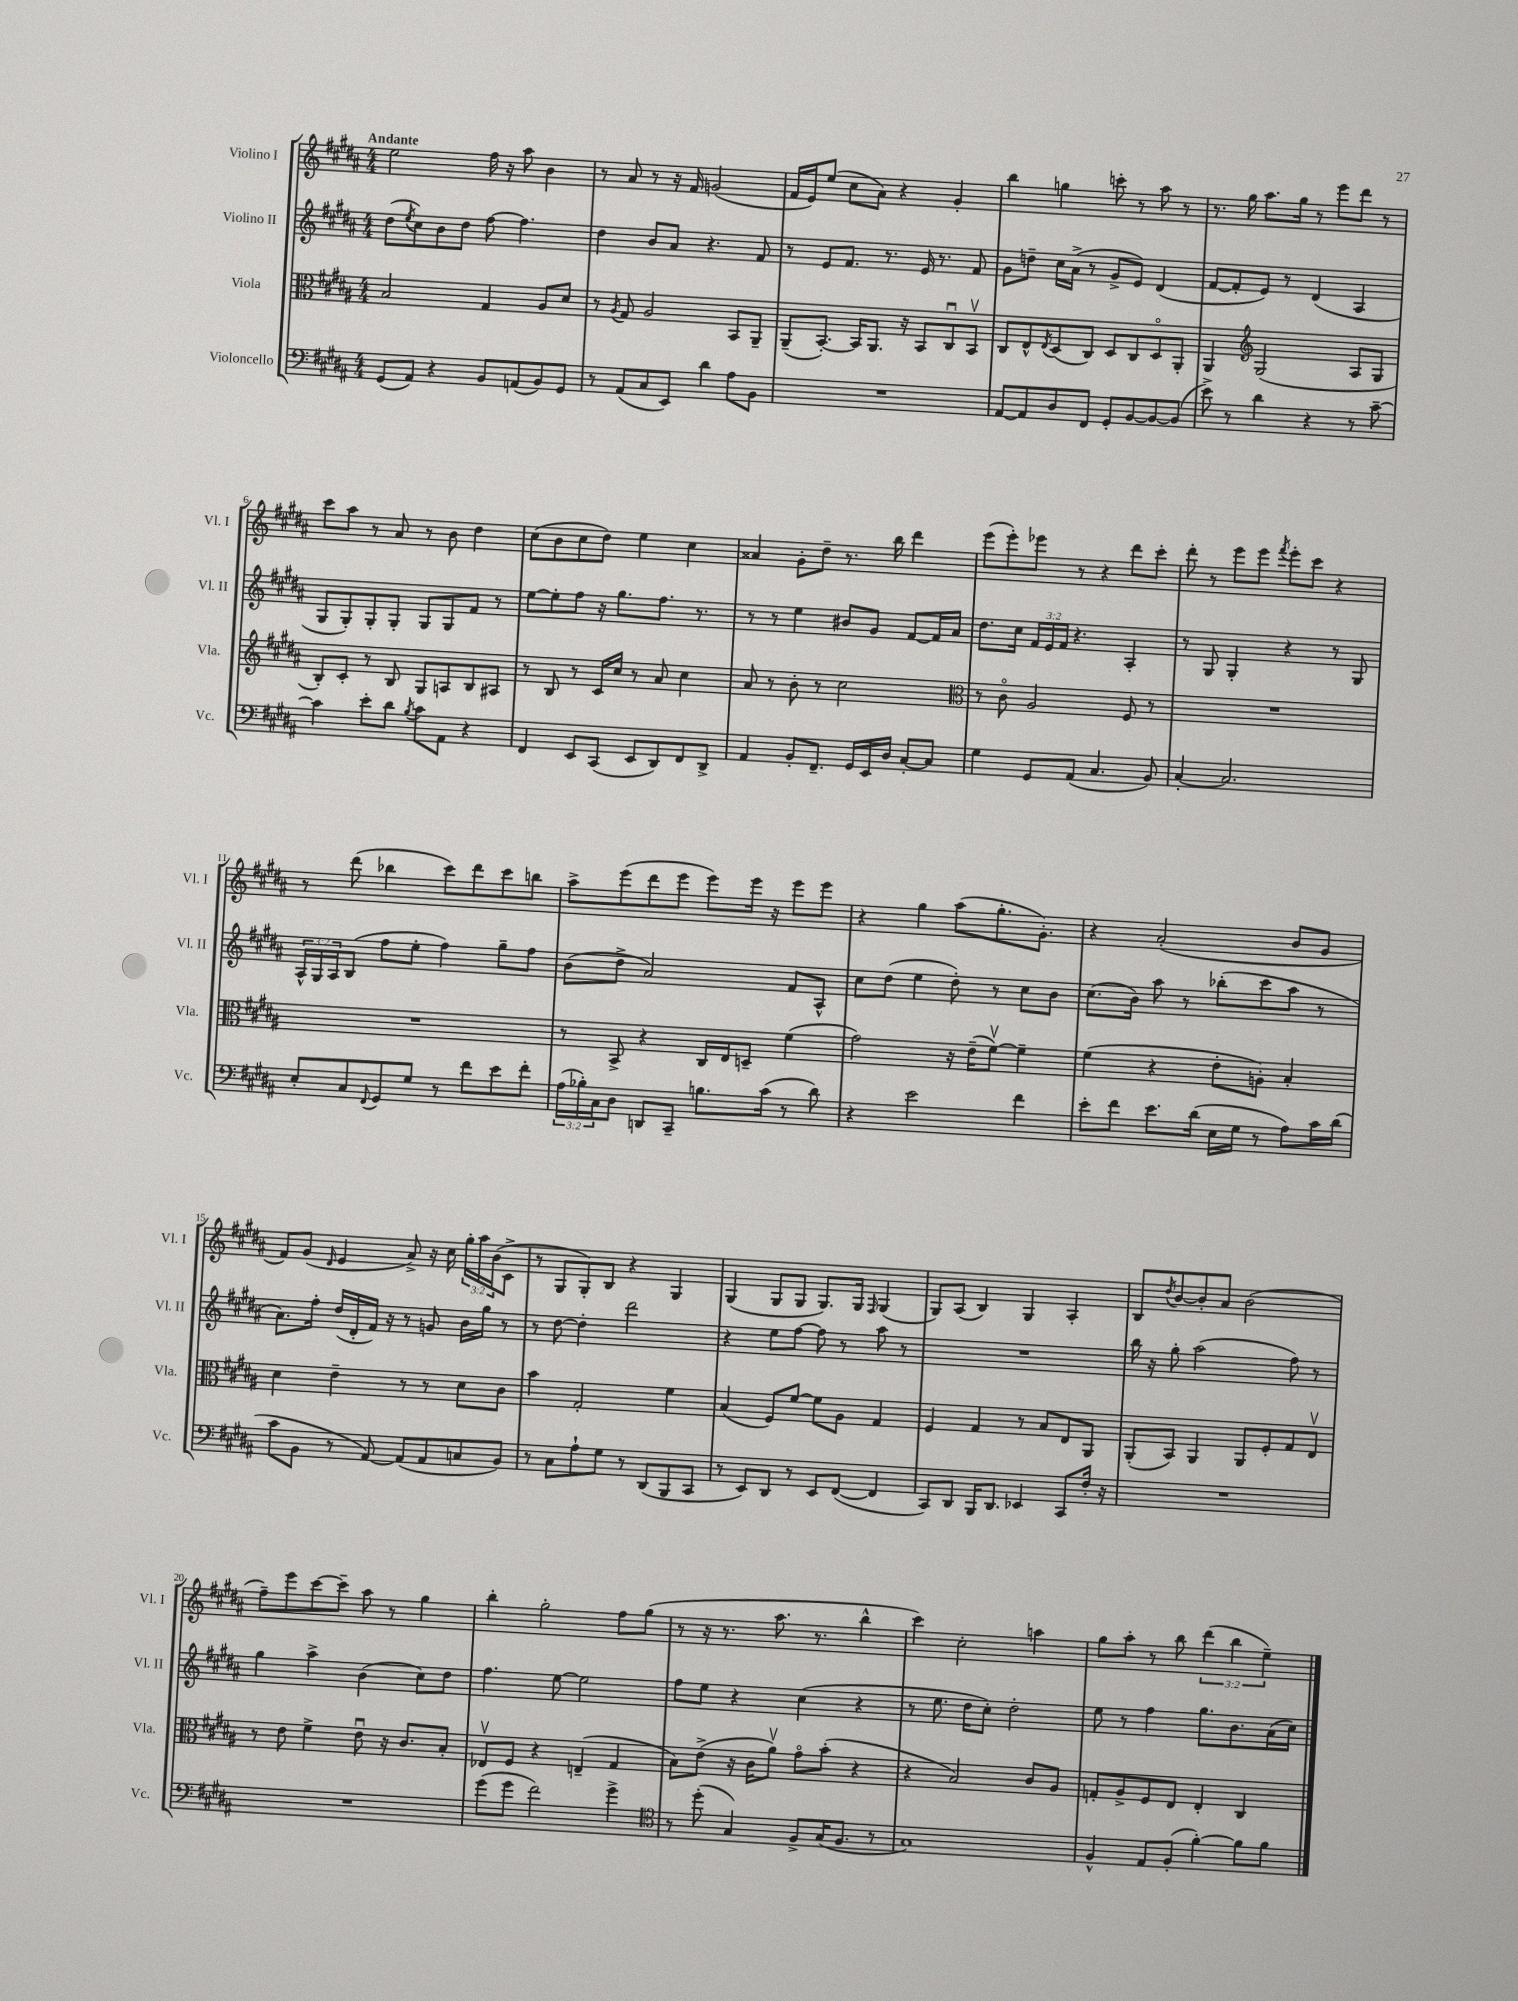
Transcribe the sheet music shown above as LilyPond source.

<<
\new StaffGroup <<
\new Staff = "s0" \with { instrumentName = "Violino I" shortInstrumentName = "Vl. I" } {
    \clef treble \key b \major \numericTimeSignature \time 4/4 \override Staff.TupletNumber.text = #tuplet-number::calc-fraction-text \tempo "Andante"
    e''2 fis''16 r16 ais''8 b'4 |
    r8 ais'8 r8 r16 fis'16 g'2( |
    fis'16 e'16) e''8( cis''8 ais'8) r4 gis'4-. |
    b''4 g''4 c'''8-. r8 ais''8 r8 |
    r8. gis''16 ais''8. gis''16 r8 e'''8 dis'''8 r8 |
    cis'''8 ais''8 r8 ais'8 r8 b'8 dis''4 |
    cis''8( b'8 cis''8 dis''8) e''4 cis''4 |
    aisis'4 gis'8-. dis''8-- r8. b''16 dis'''4 |
    e'''8( e'''8-.) ees'''8 r8 r4 dis'''8 cis'''8-. |
    dis'''8-. r8 e'''8 e'''8 \acciaccatura { fis'''8 } e'''8-. cis'''8 r4 |
    r8 dis'''8( bes''4 cis'''8) dis'''8 cis'''8 b''8 |
    ais''8-> e'''8( dis'''8 e'''8 e'''8) e'''16 r16 e'''8 e'''8 |
    r4 gis''4 ais''8( gis''8.-. gis'8.-.) |
    r4 ais'2-.( b'8 gis'8 |
    fis'8) gis'8( \grace { dis'16 } e'4 ais'8->) r16 cis''16 \tuplet 3/2 { gis''16-. ais''16 b'16( } cis'8-> |
    r8 gis8 gis8-.) b8 r4 gis4 |
    gis4( gis8 gis8 gis8.) gis16 \grace { fis16 } gis4( |
    gis8) ais8( b4) gis4 ais4-. |
    b8 \acciaccatura { dis''8 } b'8~ b'8-. ais'8 b'2( |
    fis''8--) e'''8 cis'''8~ cis'''8-- ais''8 r8 gis''4 |
    b''4-. gis''2-. fis''8 gis''8( |
    r8 r16 r8. ais''8. r8. b''4-^ |
    cis'''4) cis''2-. a''4 |
    gis''8 ais''8-. r8 b''8 \tuplet 3/2 { dis'''4( b''4 e''4--) } \bar "|." |
}
\new Staff = "s1" \with { instrumentName = "Violino II" shortInstrumentName = "Vl. II" } {
    \clef treble \key b \major \numericTimeSignature \time 4/4 \override Staff.TupletNumber.text = #tuplet-number::calc-fraction-text
    dis''8( \acciaccatura { e''8 } cis''8) b'8 dis''8 fis''8~ fis''4. |
    dis''4 b'8 ais'8 r4. fis'8 |
    r8 e'8 fis'8. r8. e'16 r8. fis'8 |
    gis'8 d''8-- cis''16 ais'16->( r8 gis'8-> e'8) dis'4( |
    fis'8~ fis'8-. e'8) r8 dis'4( ais4 |
    gis8 gis8-.) gis8-. gis8-. gis8 gis8 fis'8 r8 |
    e''8~ e''8-. fis''8 r16 gis''8. fis''8. r8. |
    r8 r8 e''4 bis'8 gis'8 fis'8~ fis'16 ais'16 |
    dis''8. cis''16 \tuplet 3/2 { fis'16 e'16 fis'16 } r4. ais4-. |
    r8 gis8 gis4-. r4 r8 gis8 |
    \tuplet 3/2 { ais16-^ gis16 ais16 } b8( fis''8 e''8-. fis''4) gis''8-- fis''8 |
    b'8( dis''8-> ais'2) fis'8 ais8-^ |
    cis''8 dis''8( e''4 dis''8-.) r8 cis''8 b'8 |
    cis''8.( b'16) ais''8 r8 bes''8-.( cis'''8 ais''8 r8 |
    ais'8.) fis''16-. dis''16( dis'16-. fis'16) r16 r8 g'8 b'16 gis''16 r8 |
    r8 dis''8~ dis''4-. dis'''2 |
    r4 e''8 fis''8~ fis''8 r8 ais''8 r8 |
    R1 |
    b''16 r16 gis''8-. ais''2( fis''8) r8 |
    gis''4 ais''4-> b'4( cis''8) dis''8 |
    fis''4. e''8~ e''2 |
    fis''8 e''8 r4 cis''4( r4 |
    r8 e''8. dis''16 cis''8-.) dis''2-. |
    e''8 r8 fis''4 gis''8. b'8. ais'16( cis''16) \bar "|." |
}
\new Staff = "s2" \with { instrumentName = "Viola" shortInstrumentName = "Vla." } {
    \clef alto \key b \major \numericTimeSignature \time 4/4
    b2 gis4 ais8 dis'8 |
    r8 \acciaccatura { ais8 } gis8 ais2 b,8 ais,8-- |
    ais,8--( b,8.~-.) b,16 ais,8. r16 b,8 cis8\downbow b,8\upbow |
    cis8 e8-^ \acciaccatura { e8 } dis8( cis8) dis8 cis8 dis8\flageolet ais,8-. |
    ais,4 \clef treble gis2( ais8 gis8 |
    b8-.) cis'8-. r8 b8 gis8 a8 b8 ais8 |
    r8 b8 r8 cis'16 cis''16 r8 ais'8 cis''4 |
    ais'8 r8 b'8-. r8 cis''2 |
    \clef alto r8 cis'8\flageolet ais2 fis8 r8 |
    R1 |
    R1 |
    r8 b,8-> r4 cis16 e16 d8-- fis'4( |
    gis'2) r16 e'16--( fis'8~\upbow) fis'4-- |
    fis'4( r4 e'8-. a8-.) b4-. |
    dis'4 e'4-- r8 r8 dis'8 cis'8 |
    b'4 gis2-. fis'4 |
    b4( fis8) fis'8~ fis'8 ais8 gis4 |
    fis4 gis4 r8 b8 e8 ais,8 |
    ais,8-.( b,8) ais,4 ais,8 fis8-. gis8 e8\upbow |
    r8 e'8 fis'4-> e'8\downbow r16 cis'8. b8-. |
    ees8\upbow fis8 r4 e4--( gis4 |
    b8) e'8->( r16 cis'16 ais'8\upbow) gis'8\flageolet b'8-.( r4 |
    r4 b2) cis'8 ais8 |
    g8-. ais8-> fis8 e8 e4-. cis4 \bar "|." |
}
\new Staff = "s3" \with { instrumentName = "Violoncello" shortInstrumentName = "Vc." } {
    \clef bass \key b \major \numericTimeSignature \time 4/4 \override Staff.TupletNumber.text = #tuplet-number::calc-fraction-text
    gis,8( ais,8) r4 b,8 a,8( b,8) gis,8 |
    r8 ais,8( cis8 e,8) dis'4 ais8 b,8 |
    R1 |
    ais,8~ ais,8 dis8 fis,8 gis,8-. b,8~ b,8~ b,8( |
    e'8->) r8 dis'4 r4 r8 cis'8~-- |
    cis'4 e'8-. dis'8 \acciaccatura { b8 } cis'8 ais,8 r4 |
    fis,4 e,8 cis,8( e,8 dis,8) fis,8 dis,8-> |
    ais,4 b,8-. fis,8.-- gis,16 e,16 dis16 cis8~-. cis8 |
    gis4 gis,8 ais,8( cis4. b,8) |
    cis4~-. cis2. |
    e8-. cis8 \appoggiatura { fis,8 } gis,8 gis8 r8 fis'8 e'8 fis'8-. |
    \tuplet 3/2 { ais16( bes16-.) cis16 } dis8 d,8 cis,8-- b8. cis'16( r8 dis'8) |
    r4 e'2 fis'4 |
    e'8-. fis'8 e'8. dis'16( e16 gis16 r8 ais8) cis'16 dis'16( |
    cis'8 b,8 r8 ais,8~) ais,8( ais,8 c8 b,8) |
    r8 cis8 ais8-! gis8 r8 dis,8( b,,8 cis,8 |
    r8 e,8) dis,8 r8 e,8 fis,8~( fis,4 |
    cis,8) dis,8 b,,16 dis,8. ees,4 cis,8 fis16-. r16 |
    R1 |
    R1 |
    gis'8( gis'8 fis'2) gis'4-> |
    \clef tenor r8 dis''8-.( gis4) fis8-> gis16( fis8. r8 |
    gis1) |
    fis4-^ e8 fis8-.( fis'4~-.) fis'8 fis'8 \bar "|." |
}
>>
>>
